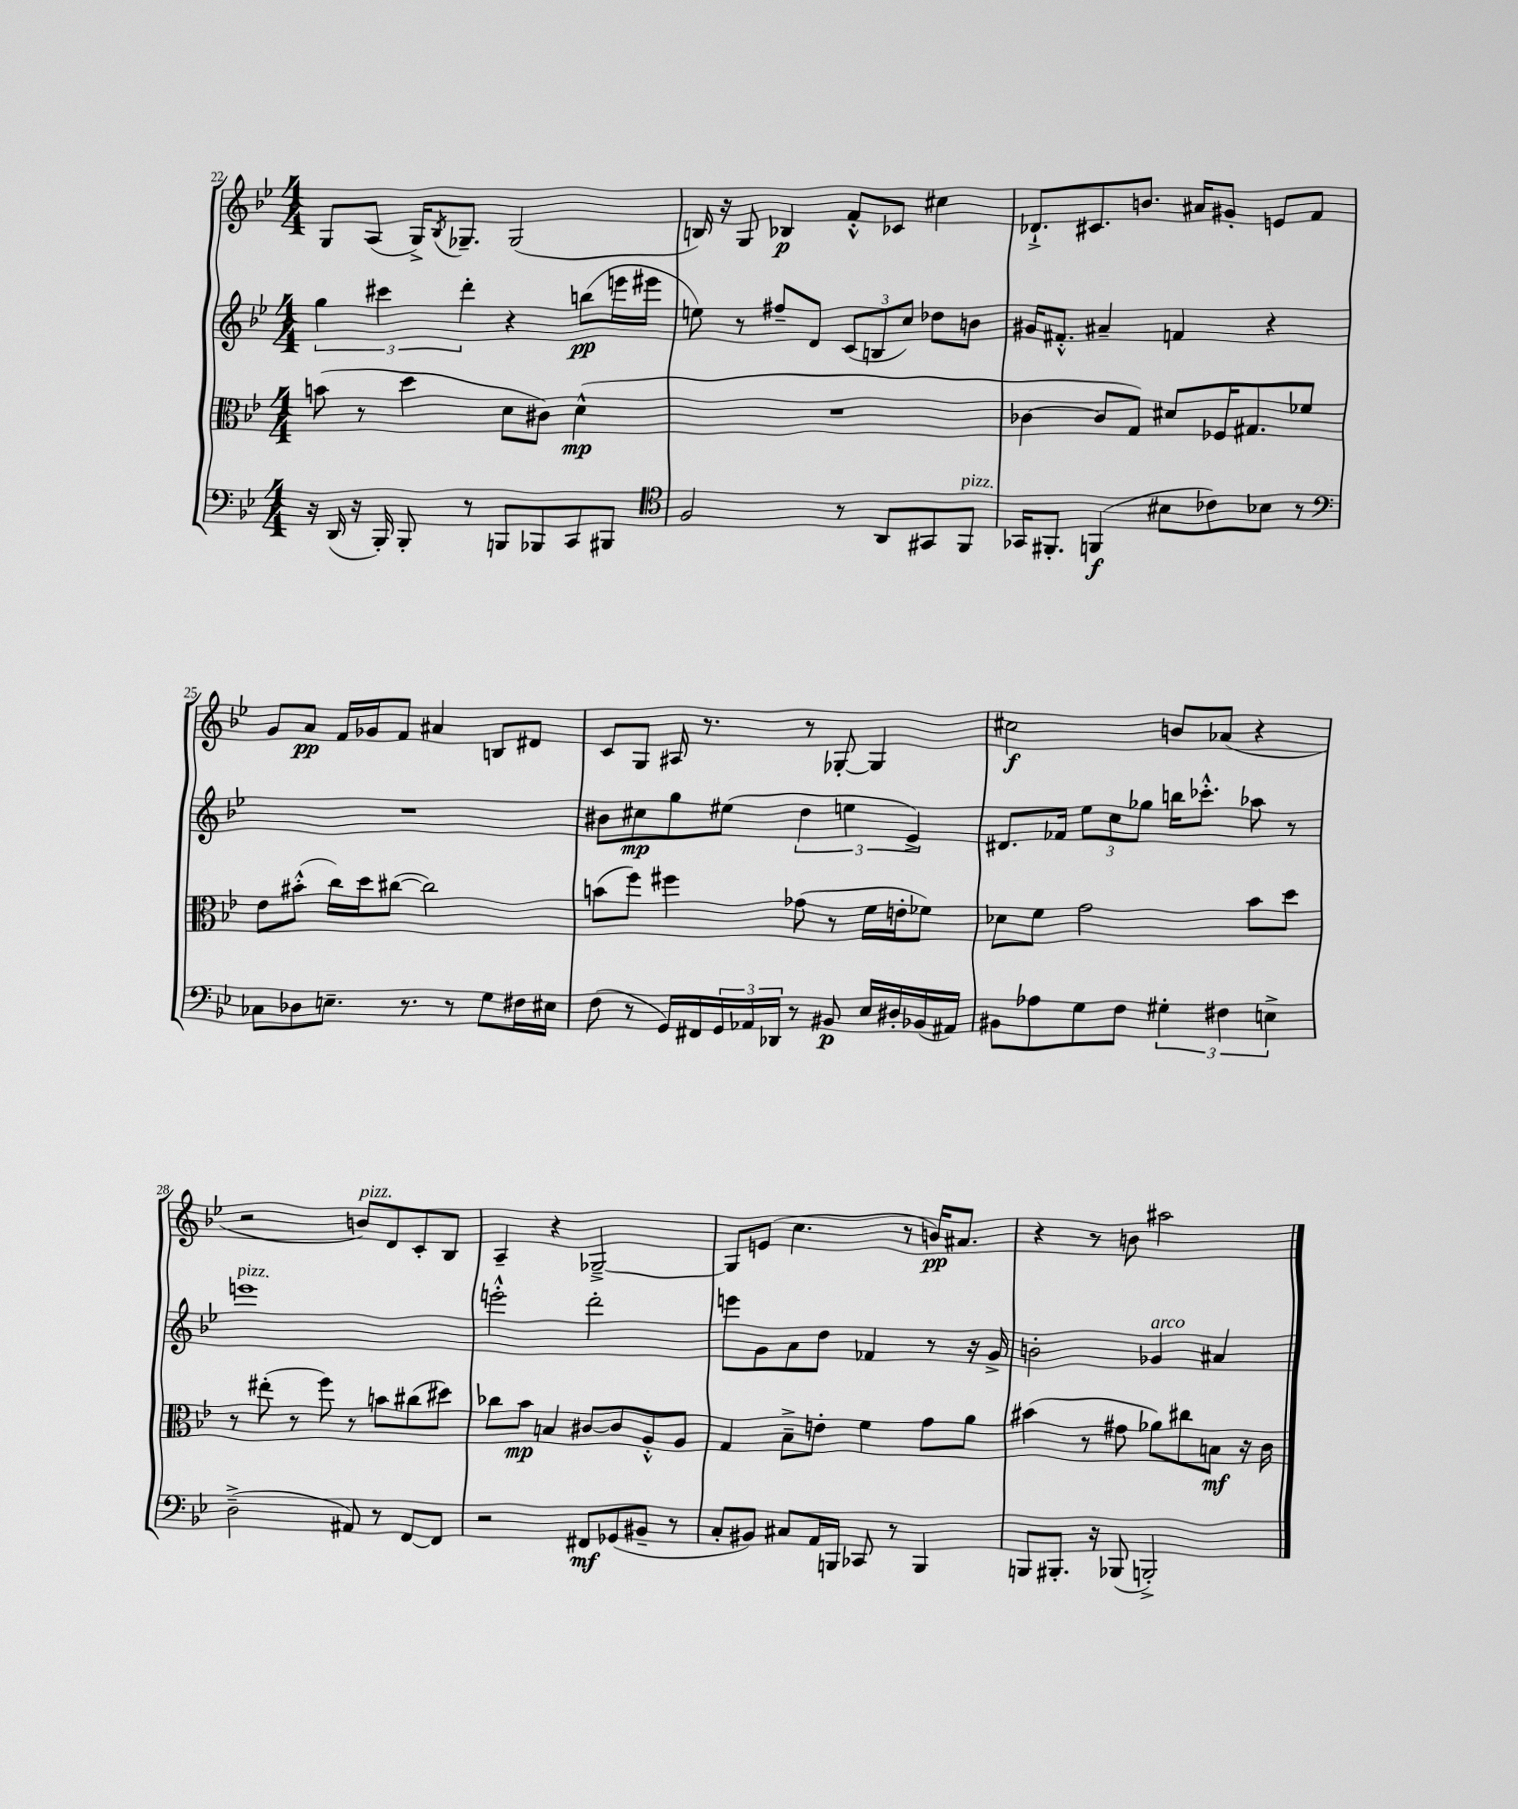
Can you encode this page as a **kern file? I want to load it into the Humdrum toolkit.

**kern	**kern	**kern	**kern
*staff4	*staff3	*staff2	*staff1
*clefF4	*clefC3	*clefG2	*clefG2
*k[b-e-]	*k[b-e-]	*k[b-e-]	*k[b-e-]
*M4/4	*M4/4	*M4/4	*M4/4
16r	(8b\	6gg\	8G/L
(16DD/	.	.	.
16r	8r	.	(8A/J
.	.	6ccc#\	.
16BBB-'/)	.	.	.
8BBB-'/	4dd\	.	16G^/LK)
.	.	.	8qB-/
.	.	.	8.G-~/J
.	.	6ddd'\	.
8r	.	.	.
8BBB/L	8d\L	4r	(2G-/
8BBB-/	8c#\J)	.	.
8CC/	(4d^^\	(8bb\L	.
8BBB#/J	.	16eee\L	.
.	.	16eee#\JJ	.
=	=	=	=
*clefC4	*	*	*
2F/	1r	8ee\)	16B/)
.	.	.	16r
.	.	8r	8G/
.	.	8ff#~/L	4B-/
.	.	8d/J	.
8r	.	(12c/L	8f'^^/L
.	.	12B/	.
8AA/L	.	.	8c-/J
.	.	12cc/J)	.
8GG#/	.	8dd-\L	4cc#\
8FF/J	.	8b\J	.
=	=	=	=
16GG-/LK	[4c-\	16g#/LK	8.d-`^/L
8.FF#'/J	.	8.f#'^^/J	.
.	.	.	8.c#/
(4FF/	8c-/]L	4a#~/	.
.	8G/J)	.	8.b/J
8B#\L	8d#/L	4f/	.
.	.	.	16a#/LK
8c-\)	16F-/K	.	8g#'/J
.	8.G#/	.	.
8B-\J	.	4r	8e/L
8r	8f-/J	.	8f/J
=	=	=	=
*clefF4	*	*	*
8C-\L	8e-\L	1r	8g/L
8D-\	(8b#'^^\J	.	8a/J
8.E~\J	16cc\LL)	.	16f/LL
.	16dd\J	.	16g-/J
.	([8cc#\J	.	8f/J
8.r	.	.	.
.	2cc#\])	.	4a#/
8r	.	.	.
8G\L	.	.	8B/L
16F#\L	.	.	8d#/J
16E#\JJ	.	.	.
=	=	=	=
(8F\	(8b\L	8b#\L	8c/L
8r	8ff\J)	8cc#\	8G/J
16GG/LL)	4ff#\	8gg\	16A#/
16FF#/	.	.	8.r
24GG/	.	(8ee#\J	.
24AA-/	.	.	.
24DD-/JJ	.	.	.
8r	(8g-\	6dd\	8r
8BB#/	8r	.	[8G-'/
.	.	6ee\	.
16E-/LL	16f\LL	.	4G-/]
16D#'/	16e'\J	.	.
.	.	6e-^/)	.
(16BB-/	8f-\J)	.	.
16AA#/JJ)	.	.	.
=	=	=	=
8BB#\L	8d-\L	8.d#/L	2cc#\
8A-\	8f\J	.	.
.	.	16f-/Jk	.
8G\	2g\	12ee-\L	.
.	.	12cc\	.
8F\J	.	.	.
.	.	12gg-\J	.
6G#'\	.	16bb\LK	8b/L
.	.	8.ccc-'^^\J	.
.	.	.	(8a-/J
6F#\	.	.	.
.	8b-\L	8aa-\	4r
6E^\	.	.	.
.	8dd\J	8r	.
=	=	=	=
(2D~^\	8r	1eee	2r
.	(8ee#'\	.	.
.	8r	.	.
.	8ff\)	.	.
8AA#/)	8r	.	8b/L)
8r	8b\L	.	8d/
[8FF/L	(8cc#\	.	8c'/
8FF/]J	8dd#\J)	.	8B-/J
=	=	=	=
2r	8cc-\L	2eee'^^\	4A~/
.	8b-\J	.	.
.	4B/	.	4r
8FF#/L	[8c#/L	2ddd'\	[2G-~^/
(8GG-/	8c#/]	.	.
8BB#~/J	8A'^^/	.	.
8r	8A/J	.	.
=	=	=	=
8C'/L	4G/	8eee\L	8G-/]L
8BB#/J)	.	8g\	(8e/J
8C#/L	8B-~^\L	8a\	4.cc\
16AA/L	8e'\J	8dd\J	.
16BBB/JJ	.	.	.
8CC-/	4f\	4f-/	.
8r	.	.	8r
4BBB/	8g\L	8r	16b/LK)
.	.	.	8.a#/J
.	8a\J	16r	.
.	.	16g^/	.
=	=	=	=
8BBB/L	(4b#\	2b'\	4r
8.BBB#'/J	.	.	.
.	8r	.	8r
16r	.	.	.
(8BBB-/	8g#\	.	8b\
2BBB'^/)	8a-\L)	4g-/	2aa#\
.	8cc#\	.	.
.	8B\J	4a#/	.
.	16r	.	.
.	16c\	.	.
==	==	==	==
*-	*-	*-	*-
